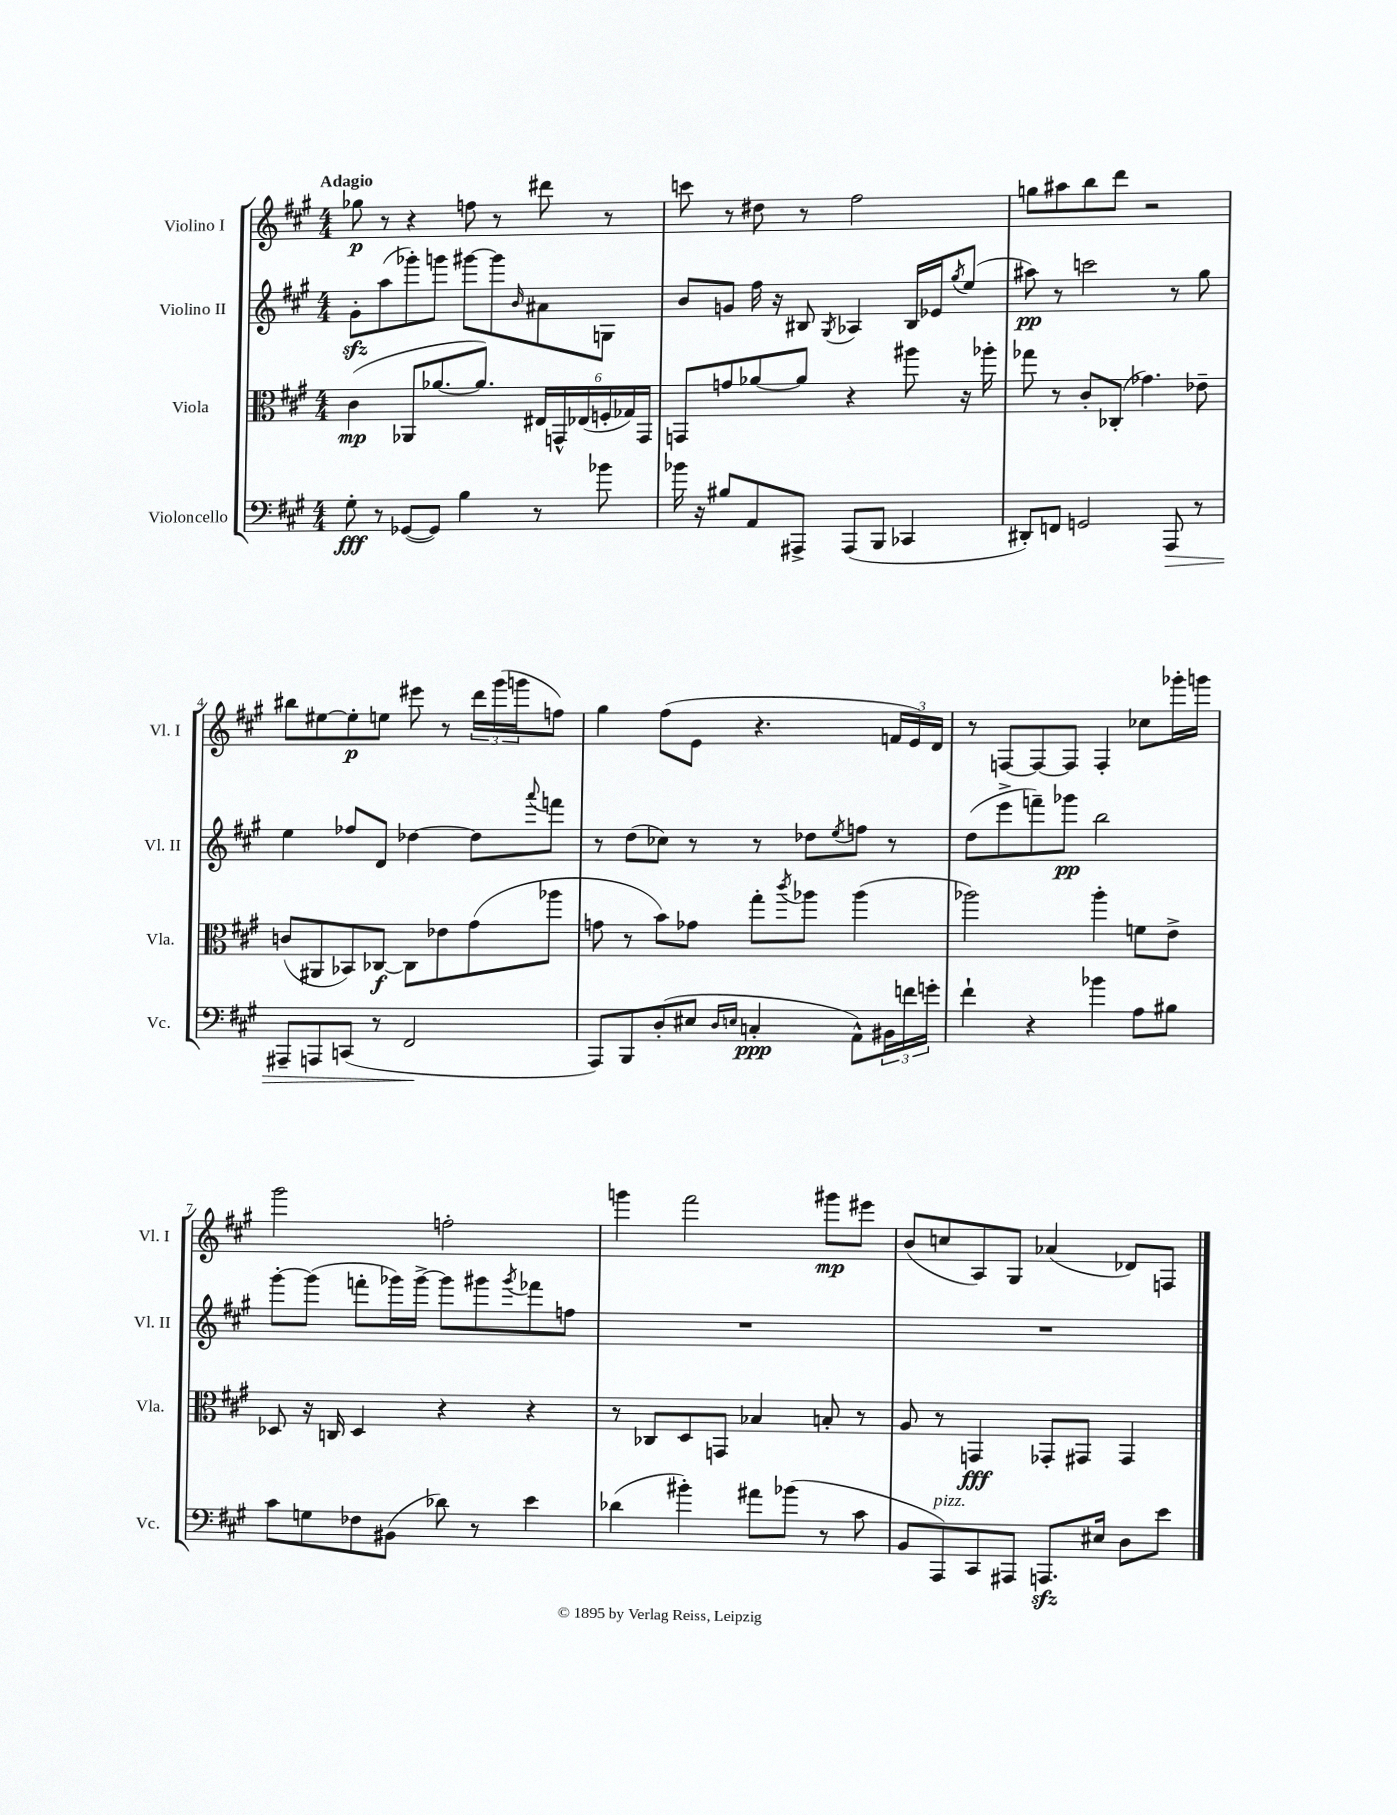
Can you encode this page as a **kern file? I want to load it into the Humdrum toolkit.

**kern	**dynam	**kern	**dynam	**kern	**dynam	**kern	**dynam
*part4	*part4	*part3	*part3	*part2	*part2	*part1	*part1
*staff4	*staff4	*staff3	*staff3	*staff2	*staff2	*staff1	*staff1
*I"Violoncello	*	*I"Viola	*	*I"Violino II	*	*I"Violino I	*
*I'Vc.	*	*I'Vla.	*	*I'Vl. II	*	*I'Vl. I	*
*clefF4	*	*clefC3	*	*clefG2	*	*clefG2	*
*k[f#c#g#]	*	*k[f#c#g#]	*	*k[f#c#g#]	*	*k[f#c#g#]	*
*M4/4	*	*M4/4	*	*M4/4	*	*M4/4	*
=1	=1	=1	=1	=1	=1	=1	=1
!	!	!	!	!	!	!LO:TX:a:B:t=Adagio	!
8G#'\	fff	(4c#\	mp	8g#zz'\L	.	8gg-X\	p
8r	.	.	.	(8aa\	.	8r	.
([8GG-X/L	.	8AA-X/L	.	8ggg-X'\)	.	4r	.
8GG-/J])	.	[8.a-X/	.	8gggn\J	.	.	.
4B\	.	.	.	[8ggg#X\L	.	8ffn\	.
.	.	8.a-/J])	.	.	.	.	.
.	.	.	.	8ggg#\]	.	8r	.
.	.	.	.	16qqb/	.	.	.
8r	.	24E#X/LL	.	8a#X\	.	8ddd#X\	.
.	.	24GGn^^/	.	.	.	.	.
.	.	(24E-X/	.	.	.	.	.
8b-X\	.	24Fn'/	.	8Gn\J	.	8r	.
.	.	24G-X/)	.	.	.	.	.
.	.	24GG/JJ	.	.	.	.	.
=2	=2	=2	=2	=2	=2	=2	=2
16b-X\	.	8GGn/L	.	8b/L	.	8cccn\	.
16r	.	.	.	.	.	.	.
8B#X/L	.	8gn/	.	8gn/J	.	8r	.
8AA/	.	[8a-X/	.	16ff#\	.	8dd#X\	.
.	.	.	.	16r	.	.	.
8AAA#X^/J	.	8a-/J]	.	8B#X/	.	8r	.
.	.	.	.	8qG#/	.	.	.
(8AAA#/L	.	4r	.	4A-X/	.	2ff#\	.
8BBB/J	.	.	.	.	.	.	.
4CC-X/	.	8aa#X\	.	16B#/LL	.	.	.
.	.	.	.	16e-X/J	.	.	.
.	.	.	.	8qgg#/	.	.	.
.	.	16r	.	(8ee/J	.	.	.
.	.	16aa-X'\	.	.	.	.	.
=3	=3	=3	=3	=3	=3	=3	=3
8DD#X'/L)	.	8gg-X\	.	8aa#X\)	pp	8ggn\L	.
8FFn/J	.	8r	.	8r	.	8aa#X\	.
2GGn/	.	8c#'/L	.	2cccn\	.	8bb\	.
.	.	(8C-X'/J	.	.	.	8ddd\J	.
.	.	4.g-X\)	.	.	.	2r	.
!	!LO:HP:b	!	!	!	!	!	!
8AAA/	>	.	.	8r	.	.	.
8r	.	8e-X~\	.	8gg#\	.	.	.
!!LO:LB:g=z
=4	=4	=4	=4	=4	=4	=4	=4
8AAA#X~/L	.	(8cn/L	.	4ee\	.	8bb#X\L	.
8AAAn/	.	8AA#X/	.	.	.	[8ee#X\	.
(8CCn/J	.	8BB-X/)	.	8ff-X/L	.	8ee#'\]	p
8r	.	[8C-X/J	f	8d/J	.	8een\J	.
2FF#/	.	8C-\L]	.	[4dd-X\	.	8eee#X\	.
.	.	8e-X\	.	.	.	8r	.
.	.	(8g#\	.	8dd-\L]	.	24ddd\LL	.
.	.	.	.	.	.	(24ggg#\	.
.	.	.	.	.	.	24gggn\J	.
.	.	.	.	8qqaaa/	.	.	.
.	.	8aa-X\J	.	8fffn\J	.	8ffn\J)	.
.	]	.	.	.	.	.	.
=5	=5	=5	=5	=5	=5	=5	=5
8AAA/L)	.	8gn\	.	8r	.	4gg#\	.
8BBB/	.	8r	.	(8dd\L	.	.	.
(8D'/	.	8b\L)	.	8cc-X\J)	.	(8ff#\L	.
8E#X/J	.	8g-X\J	.	8r	.	8e\J	.
16qqD/LL	.	.	.	.	.	.	.
16qqEn/JJ	.	.	.	.	.	.	.
4Cn'/	ppp	8gg#'\L	.	8r	.	4.r	.
.	.	8qccc#/	.	.	.	.	.
.	.	8aa-X\J	.	8dd-X\L	.	.	.
.	.	.	.	8qee/	.	.	.
8AA^^\L)	.	(4aa-\	.	8ffn\J	.	.	.
24BB#X\L	.	.	.	8r	.	24fn/LL	.
24fn\	.	.	.	.	.	24e/)	.
24gn'\JJ	.	.	.	.	.	24d/JJ	.
=6	=6	=6	=6	=6	=6	=6	=6
4f#`\	.	2aa-X\)	.	(8dd\L	.	8r	.
.	.	.	.	8eee^\	.	[8Fn/L	.
4r	.	.	.	8fffn~\)	.	8F/_	.
.	.	.	.	8ggg-X\J	pp	8F/J]	.
4b-X\	.	4aa-'\	.	2bb\	.	4F'/	.
8A\L	.	8fn\L	.	.	.	8cc-X\L	.
8B#X\J	.	8e^\J	.	.	.	16ggg-X'\L	.
.	.	.	.	.	.	16gggn\JJ	.
!!LO:LB:g=z
=7	=7	=7	=7	=7	=7	=7	=7
8c#\L	.	8D-X/	.	[8ggg#'\L	.	2ggg#\	.
8Gn\	.	16r	.	(8ggg#\J]	.	.	.
.	.	16Cn/	.	.	.	.	.
8F-X\	.	4D-/	.	8fffn'\L	.	.	.
(8BB#X\J	.	.	.	16ggg-X\L)	.	.	.
.	.	.	.	[16ggg-^\JJ	.	.	.
8d-X\)	.	4r	.	8ggg-\L]	.	2ffn'\	.
8r	.	.	.	8ggg#X\	.	.	.
.	.	.	.	8qggg#/	.	.	.
4e\	.	4r	.	8fff-X\	.	.	.
.	.	.	.	8ffn\J	.	.	.
=8	=8	=8	=8	=8	=8	=8	=8
(4d-X\	.	8r	.	1r	.	4gggn\	.
.	.	8C-X/L	.	.	.	.	.
4b#X'\)	.	8D/	.	.	.	2fff#\	.
.	.	8GGn/J	.	.	.	.	.
8a#X\L	.	4B-X/	.	.	.	.	.
(8b-X\J	.	.	.	.	.	.	.
8r	.	8Bn'/	.	.	.	8ggg#X\L	mp
8c#\	.	8r	.	.	.	8eee#X\J	.
=9	=9	=9	=9	=9	=9	=9	=9
8BB/L	.	8A/	.	1r	.	(8b/L	.
!LO:TX:a:i:t=pizz.	!	!	!	!	!	!	!
8AAA/)	.	8r	.	.	.	8ccn/	.
8CC#/	.	4GGn/	fff	.	.	8A/)	.
8AAA#X/J	.	.	.	.	.	8G#/J	.
8.AAAnzz/L	.	8GG-X'/L	.	.	.	(4a-X/	.
.	.	8GG#X/J	.	.	.	.	.
16E#X/Jk	.	.	.	.	.	.	.
8D\L	.	4GG#/	.	.	.	8d-X/L)	.
8e\J	.	.	.	.	.	8Fn/J	.
==	==	==	==	==	==	==	==
*-	*-	*-	*-	*-	*-	*-	*-
